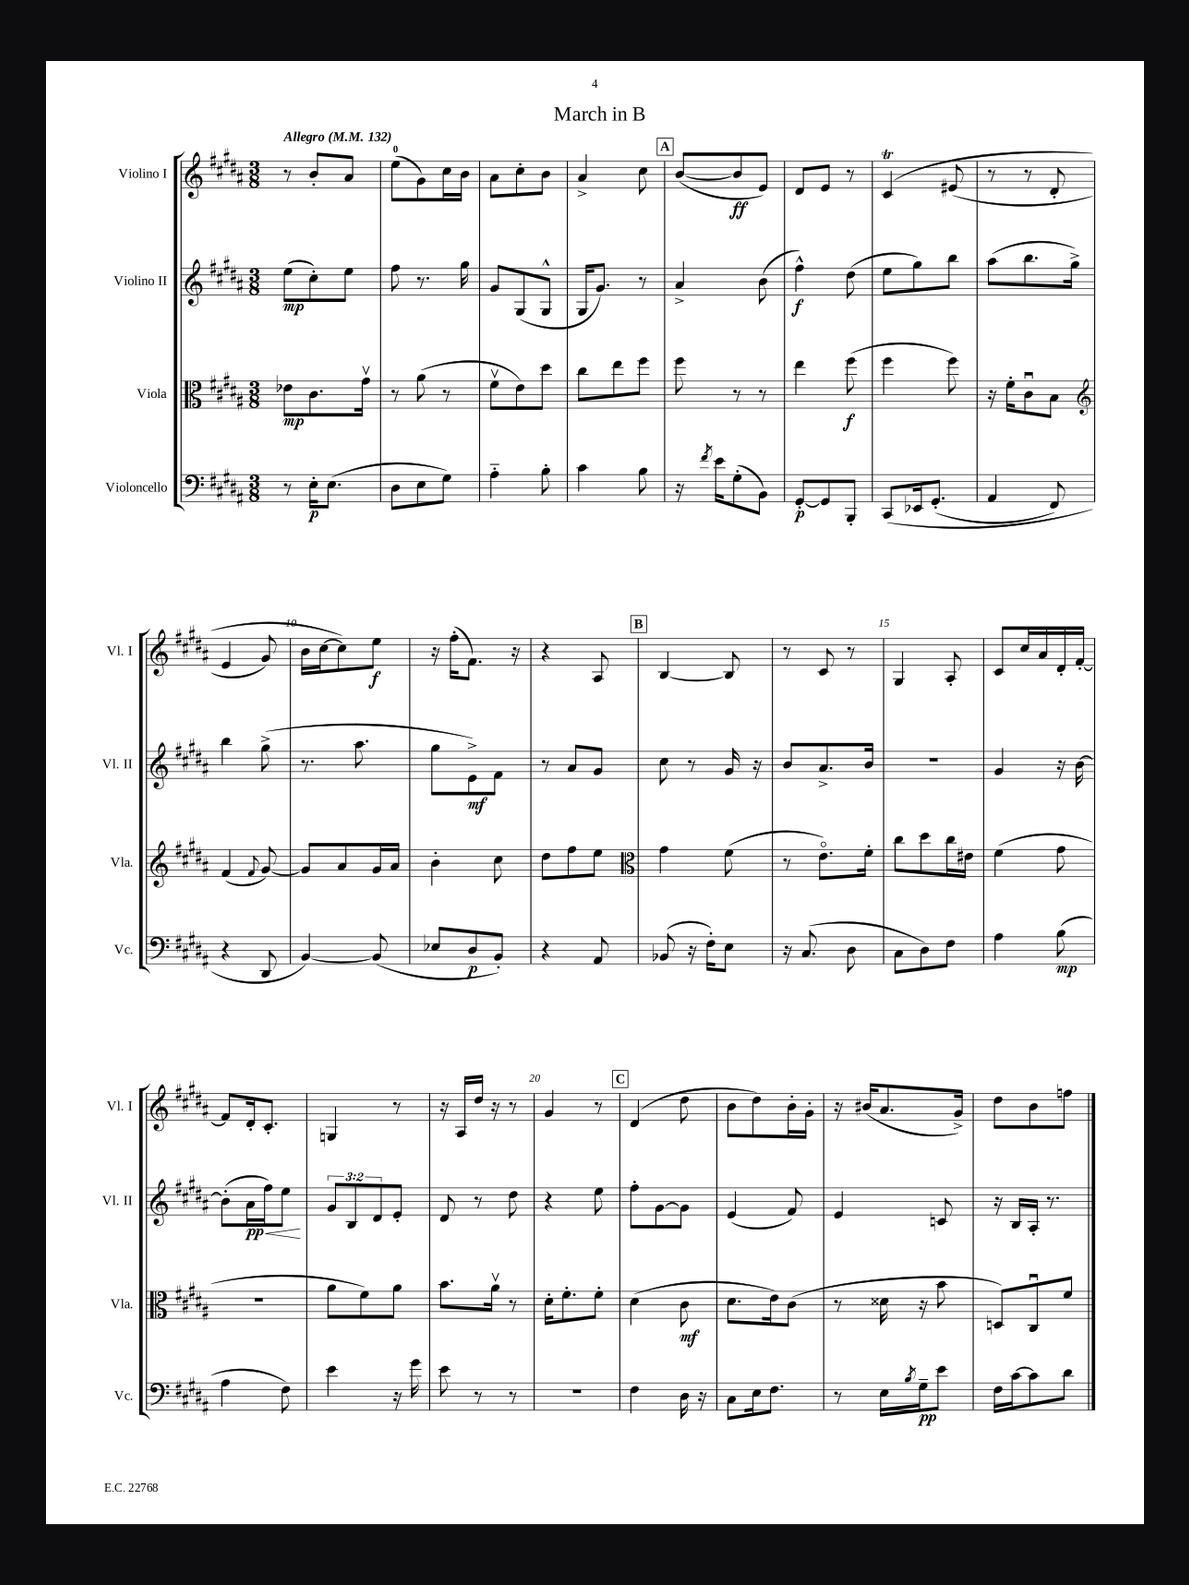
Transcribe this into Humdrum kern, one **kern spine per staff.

**kern	**kern	**kern	**kern
*staff4	*staff3	*staff2	*staff1
*clefF4	*clefC3	*clefG2	*clefG2
*k[f#c#g#d#a#]	*k[f#c#g#d#a#]	*k[f#c#g#d#a#]	*k[f#c#g#d#a#]
*M3/8	*M3/8	*M3/8	*M3/8
*MM132	*MM132	*MM132	*MM132
8r	8e-	(8ee	8r
16E'	8.c#	8cc#')	8b'
(8.E	.	.	.
.	.	8ee	8a#
.	16g#v	.	.
=	=	=	=
8D#	8r	8ff#	(8ee
8E	(8a#	8.r	8g#)
8G#)	8r	.	16cc#
.	.	16gg#	16b
=	=	=	=
4A#'~	8f#v	8g#	8a#
.	8e)	(8G#	8cc#'
8B'	8dd#	8G#^^	8b
=	=	=	=
4c#	8cc#	16G#	4a#^
.	.	8.g#)	.
.	8ee	.	.
8B	8ff#	8r	8cc#
=	=	=	=
16r	8ff#	4a#^	([8b
8qf#	.	.	.
16e	.	.	.
(8G#'	8r	.	8b]
8BB)	8r	(8b	8e)
=	=	=	=
[8GG#'	4ee	4ff#^^)	8d#
8GG#]	.	.	8e
8BBB'	(8ff#	(8dd#	8r
=	=	=	=
&(8CC#	4ff#	8ee	&(4c#
16EE-	.	8gg#)	.
(8.GG#'	.	.	.
.	8ff#)	8bb	(8e#
=	=	=	=
4AA#	16r	(8aa#	8r
.	16f#'	.	.
.	8c#u	8.bb	8r
8FF#)	8B	.	8d#'
.	.	16gg#^)	.
=	=	=	=
*	*clefG2	*	*
4r	(4f#	4bb	4e
.	8qqf#	.	.
8DD#	[8g#)	(8gg#^	8g#)
=	=	=	=
[4BB&)	8g#]	8.r	16b
.	.	.	[16cc#
.	8a#	.	8cc#]&)
.	.	8.aa#	.
(8BB]	16g#	.	8ee
.	16a#	.	.
=	=	=	=
8E-	4b'	8gg#	16r
.	.	.	(16ff#'
8D#	.	8e^)	8.f#)
8BB')	8cc#	8f#	.
.	.	.	16r
=	=	=	=
4r	8dd#	8r	4r
.	8ff#	8a#	.
8AA#	8ee	8g#	8A#
=	=	=	=
*	*clefC3	*	*
(8BB-	4g#	8cc#	[4B
16r	.	8r	.
16F#')	.	.	.
8E	(8f#	16g#	8B]
.	.	16r	.
=	=	=	=
16r	8r	8b	8r
(8.C#	.	.	.
.	8.eo)	8.a#^	8c#
8D#	.	.	8r
.	16f#'	16b	.
=	=	=	=
8C#	8cc#	4.r	4G#
8D#)	8dd#	.	.
8F#	16cc#	.	8A#'
.	16e#	.	.
=	=	=	=
4A#	(4f#	4g#	8c#
.	.	.	16cc#
.	.	.	16a#
(8B	8g#	16r	16d#'
.	.	[16b	[16f#'
=	=	=	=
4A#	4.r	(8b']	8f#]
.	.	16a#	16d#'
.	.	16ff#)	8.c#'
8F#)	.	8ee	.
=	=	=	=
4e	8a#	12g#	4G
.	.	12B	.
.	8f#)	.	.
.	.	12d#	.
16r	8a#	8e'	8r
16g#	.	.	.
=	=	=	=
8e	8.b	8d#	16r
.	.	.	16A#
8r	.	8r	16dd#
.	16a#v	.	16r
8r	8r	8dd#	8r
=	=	=	=
4.r	16d#'	4r	4g#
.	8.f#'	.	.
.	8f#'	8ee	8r
=	=	=	=
4F#	(4d#	8ff#'	(4d#
.	.	[8g#	.
16D#	8c#	8g#]	8dd#
16r	.	.	.
=	=	=	=
8C#	8.d#	(4e	8b
16E	.	.	8dd#)
8.F#	16e)	.	.
.	(8c#	8f#)	16b'
.	.	.	16g#'
=	=	=	=
8r	8r	4e	16r
.	.	.	(16b#
16E	16d##	.	8.a#
8qB	.	.	.
16G#~	16r	.	.
8e	8b	8c	.
.	.	.	16g#^)
=	=	=	=
16F#	8D)	16r	8dd#
[16c#	.	16B	.
8c#]	8C#u	16A#'	8b
.	.	8.r	.
8d#	8f#	.	8ff
==	==	==	==
*-	*-	*-	*-
